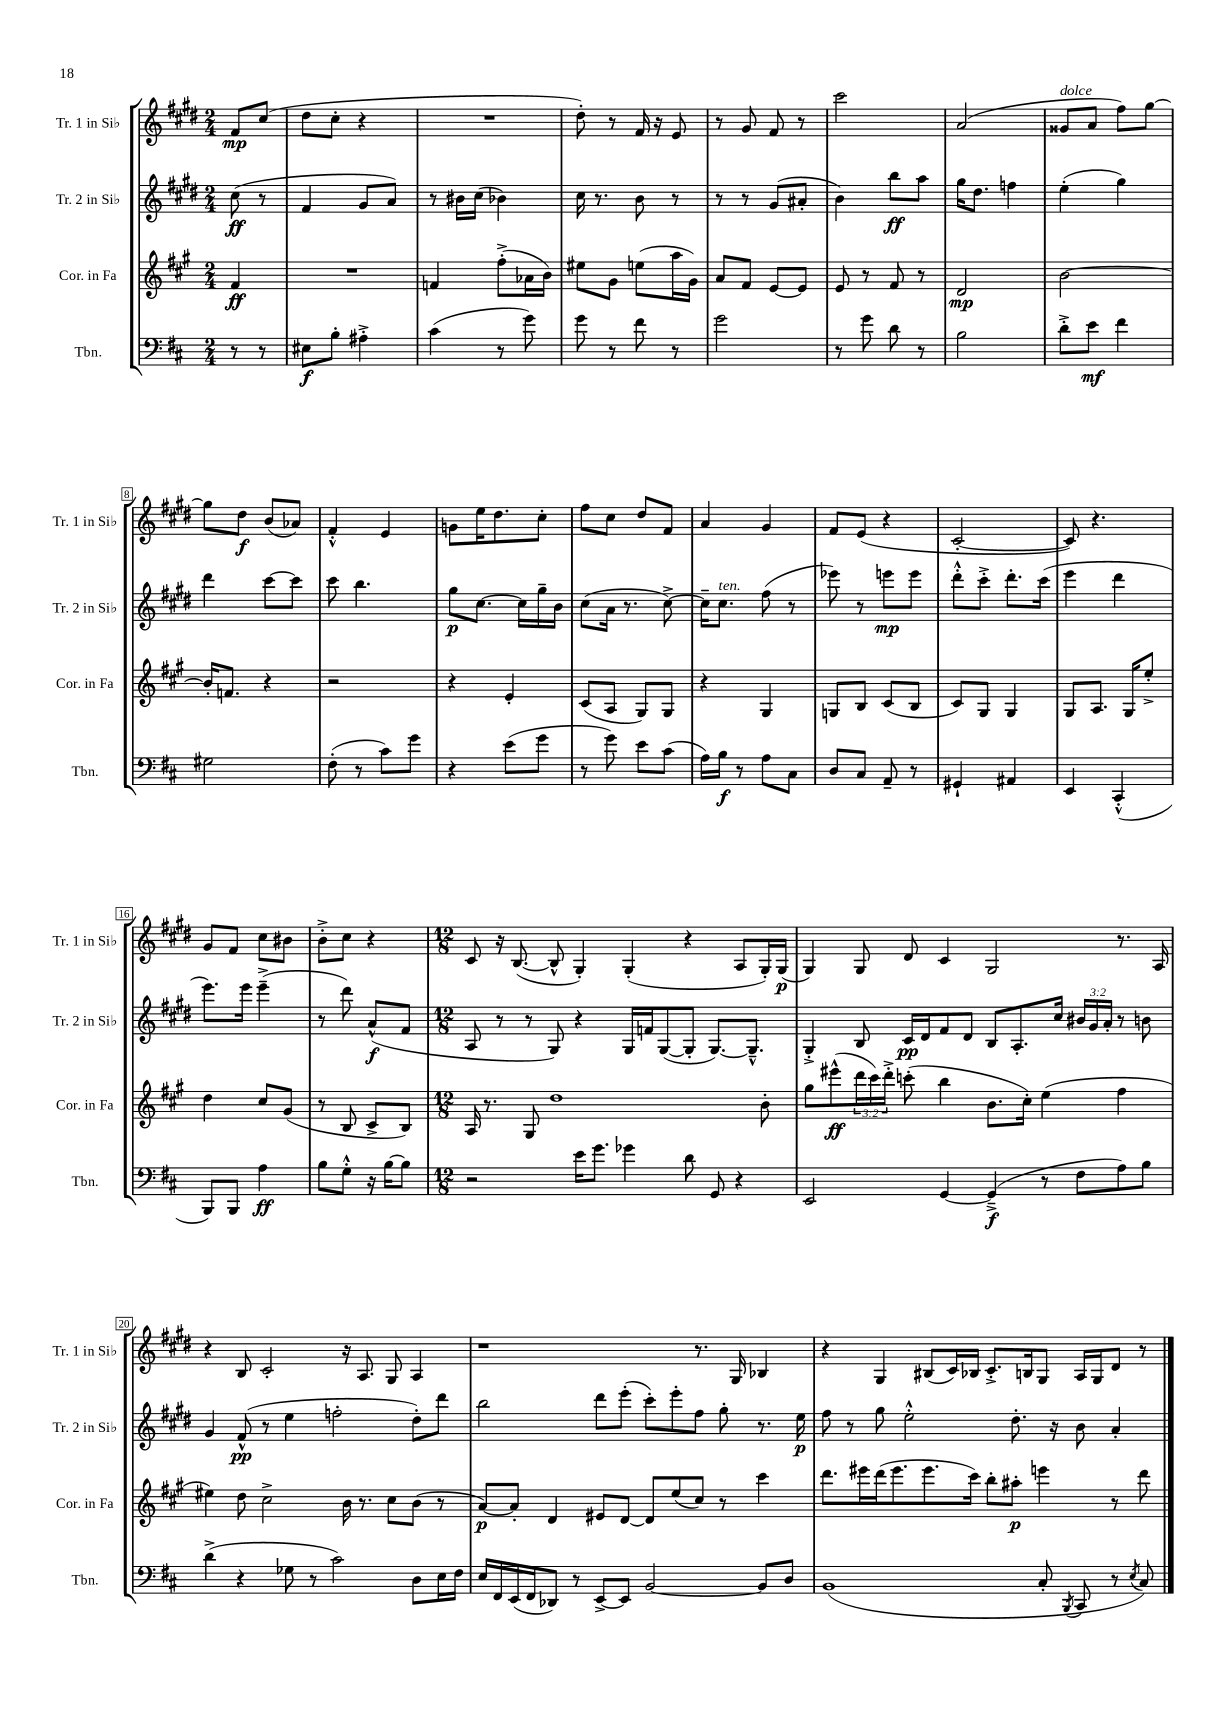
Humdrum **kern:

**kern	**dynam	**kern	**dynam	**kern	**dynam	**kern	**dynam
*part4	*part4	*part3	*part3	*part2	*part2	*part1	*part1
*staff4	*staff4	*staff3	*staff3	*staff2	*staff2	*staff1	*staff1
*I"Tbn.	*	*I"Cor. in Fa	*	*I"Tr. 2 in Si♭	*	*I"Tr. 1 in Si♭	*
*I'Tbn.	*	*I'Cor. in Fa	*	*I'Tr. 2 in Si♭	*	*I'Tr. 1 in Si♭	*
*clefF4	*	*clefG2	*	*clefG2	*	*clefG2	*
*k[f#c#]	*	*k[f#c#g#]	*	*k[f#c#g#d#]	*	*k[f#c#g#d#]	*
*M2/4	*	*M2/4	*	*M2/4	*	*M2/4	*
=	=	=	=	=	=	=	=
8r	.	4f#/	ff	(8cc#\	ff	8f#/L	mp
8r	.	.	.	8r	.	(8cc#/J	.
=1	=1	=1	=1	=1	=1	=1	=1
8E#X\L	f	2r	.	4f#/	.	8dd#\L	.
8B'\J	.	.	.	.	.	8cc#'\J	.
4A#X'^\	.	.	.	8g#/L	.	4r	.
.	.	.	.	8a/J)	.	.	.
=2	=2	=2	=2	=2	=2	=2	=2
(4c#\	.	4fn/	.	8r	.	2r	.
.	.	.	.	16b#X\LL	.	.	.
.	.	.	.	(16cc#\JJ	.	.	.
8r	.	(8ff#'^\L	.	4b-X\)	.	.	.
8g\)	.	16a-X\L	.	.	.	.	.
.	.	16b\JJ)	.	.	.	.	.
=3	=3	=3	=3	=3	=3	=3	=3
8g\	.	8ee#X\L	.	16cc#\	.	8dd#'\)	.
.	.	.	.	8.r	.	.	.
8r	.	8g#\J	.	.	.	8r	.
8f#\	.	(8een\L	.	8b\	.	16f#/	.
.	.	.	.	.	.	16r	.
8r	.	16aa\L	.	8r	.	8e/	.
.	.	16g#\JJ)	.	.	.	.	.
=4	=4	=4	=4	=4	=4	=4	=4
2g\	.	8a/L	.	8r	.	8r	.
.	.	8f#/J	.	8r	.	8g#/	.
.	.	[8e/L	.	(8g#/L	.	8f#/	.
.	.	8e/J]	.	8a#X'/J	.	8r	.
=5	=5	=5	=5	=5	=5	=5	=5
8r	.	8e/	.	4b\)	.	2ccc#\	.
8g\	.	8r	.	.	.	.	.
8d\	.	8f#/	.	8bb\L	ff	.	.
8r	.	8r	.	8aa\J	.	.	.
=6	=6	=6	=6	=6	=6	=6	=6
2B\	.	2d/	mp	16gg#\KL	.	(2a/	.
.	.	.	.	8.dd#\J	.	.	.
.	.	.	.	4ffn\	.	.	.
=7	=7	=7	=7	=7	=7	=7	=7
!	!	!	!	!	!	!LO:TX:a:i:t=dolce	!
8d'^\L	.	[2b\	.	(4ee'\	.	8g##X/L	.
8e\J	mf	.	.	.	.	8a/J	.
4f#\	.	.	.	4gg#\)	.	8ff#\L)	.
.	.	.	.	.	.	[8gg#\J	.
!!LO:LB:g=z
=8	=8	=8	=8	=8	=8	=8	=8
2G#X\	.	16b'/KL]	.	4ddd#\	.	8gg#\L]	.
.	.	8.fn/J	.	.	.	.	.
.	.	.	.	.	.	8dd#\J	f
.	.	4r	.	[8ccc#\L	.	(8b/L	.
.	.	.	.	8ccc#\J]	.	8a-X/J)	.
=9	=9	=9	=9	=9	=9	=9	=9
(8F#'\	.	2r	.	8ccc#\	.	4f#'^^/	.
8r	.	.	.	4.bb\	.	.	.
8c#\L)	.	.	.	.	.	4e/	.
8g\J	.	.	.	.	.	.	.
=10	=10	=10	=10	=10	=10	=10	=10
4r	.	4r	.	8gg#\L	p	8gn\L	.
.	.	.	.	[8.cc#\J	.	16ee\K	.
.	.	.	.	.	.	8.dd#\	.
(8e\L	.	4e'/	.	.	.	.	.
.	.	.	.	16cc#\LL]	.	.	.
8g\J	.	.	.	16gg#~\	.	8cc#'\J	.
.	.	.	.	16b\JJ	.	.	.
=11	=11	=11	=11	=11	=11	=11	=11
8r	.	(8c#/L	.	(8cc#\L	.	8ff#\L	.
8g\)	.	8A/J	.	16a\Jk	.	8cc#\J	.
.	.	.	.	8.r	.	.	.
8e\L	.	8G#/L)	.	.	.	8dd#/L	.
(8c#\J	.	8G#/J	.	[8cc#^\)	.	8f#/J	.
=12	=12	=12	=12	=12	=12	=12	=12
16A\LL)	.	4r	.	16cc#~\KL]	.	4a/	.
!	!	!	!	!LO:TX:a:i:t=ten.	!	!	!
16B\JJ	f	.	.	8.cc#\J	.	.	.
8r	.	.	.	.	.	.	.
8A\L	.	4G#/	.	(8ff#\	.	4g#/	.
8C#\J	.	.	.	8r	.	.	.
=13	=13	=13	=13	=13	=13	=13	=13
8D/L	.	8Gn/L	.	8eee-X\)	.	8f#/L	.
8C#/J	.	8B/J	.	8r	.	(8e/J	.
8AA~/	.	(8c#/L	.	8eeen\L	mp	4r	.
8r	.	8B/J	.	8eee\J	.	.	.
=14	=14	=14	=14	=14	=14	=14	=14
4GG#X`/	.	8c#/L)	.	8ddd#'^^\L	.	[2c#'/	.
.	.	8G#/J	.	8ccc#'^\J	.	.	.
4AA#X/	.	4G#/	.	8.ddd#'\L	.	.	.
.	.	.	.	(16ccc#\Jk	.	.	.
=15	=15	=15	=15	=15	=15	=15	=15
4EE/	.	8G#/L	.	4eee\	.	8c#/])	.
.	.	8.A/J	.	.	.	4.r	.
(4CC#'^^/	.	.	.	4ddd#\	.	.	.
.	.	16G#/KL	.	.	.	.	.
.	.	8ee'^/J	.	.	.	.	.
!!LO:LB:g=z
=16	=16	=16	=16	=16	=16	=16	=16
8BBB/L)	.	4dd\	.	8.eee\L)	.	8g#/L	.
8BBB/J	.	.	.	.	.	8f#/J	.
.	.	.	.	16eee\Jk	.	.	.
4A\	ff	8cc#/L	.	(4eee~^\	.	8cc#\L	.
.	.	(8g#/J	.	.	.	8b#X\J	.
=17	=17	=17	=17	=17	=17	=17	=17
8B\L	.	8r	.	8r	.	8b'^\L	.
8G'^^\J	.	8B/	.	8ddd#\)	.	8cc#\J	.
16r	.	8c#^/L	.	(8a^^/L	f	4r	.
[16B\KL	.	.	.	.	.	.	.
8B\J]	.	8B/J)	.	8f#/J	.	.	.
=18	=18	=18	=18	=18	=18	=18	=18
*M12/8	*	*M12/8	*	*M12/8	*	*M12/8	*
2r	.	16A/	.	8A/	.	8c#/	.
.	.	8.r	.	.	.	.	.
.	.	.	.	8r	.	16r	.
.	.	.	.	.	.	([8.B/	.
.	.	8G#/	.	8r	.	.	.
.	.	1dd	.	8G#/)	.	8B^^/]	.
16e\KL	.	.	.	4r	.	4G#'/)	.
8.g\J	.	.	.	.	.	.	.
4g-X\	.	.	.	16G#/LL	.	(4G#'/	.
.	.	.	.	16fn/J	.	.	.
.	.	.	.	([8G#/	.	.	.
8d\	.	.	.	8G#'/J]	.	4r	.
8GG/	.	.	.	[8.G#/L)	.	.	.
4r	.	.	.	.	.	8A/L	.
.	.	.	.	8.G#~^^/J]	.	.	.
.	.	8b'\	.	.	.	16G#'/L)	.
.	.	.	.	.	.	(16G#/JJ	p
=19	=19	=19	=19	=19	=19	=19	=19
2EE/	.	8gg#\L	.	4G#'^/	.	4G#/)	.
.	.	(8eee#X^^\	ff	.	.	.	.
.	.	24ddd\L	.	8B/	.	8G#/	.
.	.	24ccc#\)	.	.	.	.	.
.	.	24ddd'^\JJ	.	.	.	.	.
.	.	(8cccn'\	.	16c#/LL	pp	8d#/	.
.	.	.	.	16d#/J	.	.	.
[4GG/	.	4bb\	.	8f#/	.	4c#/	.
.	.	.	.	8d#/J	.	.	.
(4GG~^/]	f	8.b\L	.	8B/L	.	2G#/	.
.	.	.	.	8.A'/	.	.	.
.	.	16cc#'\Jk)	.	.	.	.	.
8r	.	(4ee\	.	.	.	.	.
.	.	.	.	16cc#/Jk	.	.	.
8F#\L	.	.	.	24b#X/LL	.	.	.
.	.	.	.	24g#/	.	.	.
.	.	.	.	24a'/JJ	.	.	.
8A\)	.	4ff#\	.	8r	.	8.r	.
8B\J	.	.	.	8bn\	.	.	.
.	.	.	.	.	.	16A/	.
!!LO:LB:g=z
=20	=20	=20	=20	=20	=20	=20	=20
(4d^\	.	4ee#X\)	.	4g#/	.	4r	.
4r	.	8dd\	.	(8f#^^/	pp	8B/	.
.	.	2cc#^\	.	8r	.	2c#'/	.
8G-X\	.	.	.	4ee\	.	.	.
8r	.	.	.	.	.	.	.
2c#\)	.	.	.	2ffn'\	.	.	.
.	.	16b\	.	.	.	16r	.
.	.	8.r	.	.	.	8.A/	.
.	.	8cc#\L	.	.	.	8G#/	.
8D\L	.	(8b\J	.	8dd#'\L)	.	4A/	.
16E\L	.	8r	.	8ddd#\J	.	.	.
16F#\JJ	.	.	.	.	.	.	.
=21	=21	=21	=21	=21	=21	=21	=21
16E/LL	.	[8a/L)	p	2bb\	.	1r	.
16FF#/	.	.	.	.	.	.	.
(16EE/	.	8a'/J]	.	.	.	.	.
16FF#/J	.	.	.	.	.	.	.
8DD-X/J)	.	4d/	.	.	.	.	.
8r	.	.	.	.	.	.	.
[8EE^/L	.	8e#X/L	.	8ddd#\L	.	.	.
8EE/J]	.	[8d/J	.	(8eee'\J	.	.	.
[2BB/	.	8d/L]	.	8ccc#'\L)	.	.	.
.	.	(8ee/	.	8eee'\	.	.	.
.	.	8cc#/J)	.	8ff#\J	.	8.r	.
.	.	8r	.	8gg#'\	.	.	.
.	.	.	.	.	.	16G#/	.
8BB/L]	.	4ccc#\	.	8.r	.	4B-X/	.
8D/J	.	.	.	.	.	.	.
.	.	.	.	16ee\	p	.	.
=22	=22	=22	=22	=22	=22	=22	=22
(1BB	.	8.ddd\L	.	8ff#\	.	4r	.
.	.	.	.	8r	.	.	.
.	.	16eee#X\L	.	.	.	.	.
.	.	(16ddd\J	.	8gg#\	.	4G#/	.
.	.	8.eee#\	.	.	.	.	.
.	.	.	.	2ee'^^\	.	.	.
.	.	8.eee#\	.	.	.	(8B#X/L	.
.	.	.	.	.	.	16c#/L)	.
.	.	16ccc#\Jk)	.	.	.	16B-X/JJ	.
.	.	8bb'\L	.	.	.	8.c#'^/L	.
.	.	8aa#X'\J	p	8.dd#'\	.	.	.
.	.	.	.	.	.	16Bn/k	.
8C#'/	.	4eeen\	.	.	.	8G#/J	.
.	.	.	.	16r	.	.	.
8qBBB/	.	.	.	.	.	.	.
8CC#/	.	.	.	8b\	.	16A/LL	.
.	.	.	.	.	.	16G#/J	.
8r	.	8r	.	4a'/	.	8d#/J	.
8qE/	.	.	.	.	.	.	.
8C#/)	.	8ddd\	.	.	.	8r	.
==	==	==	==	==	==	==	==
*-	*-	*-	*-	*-	*-	*-	*-
